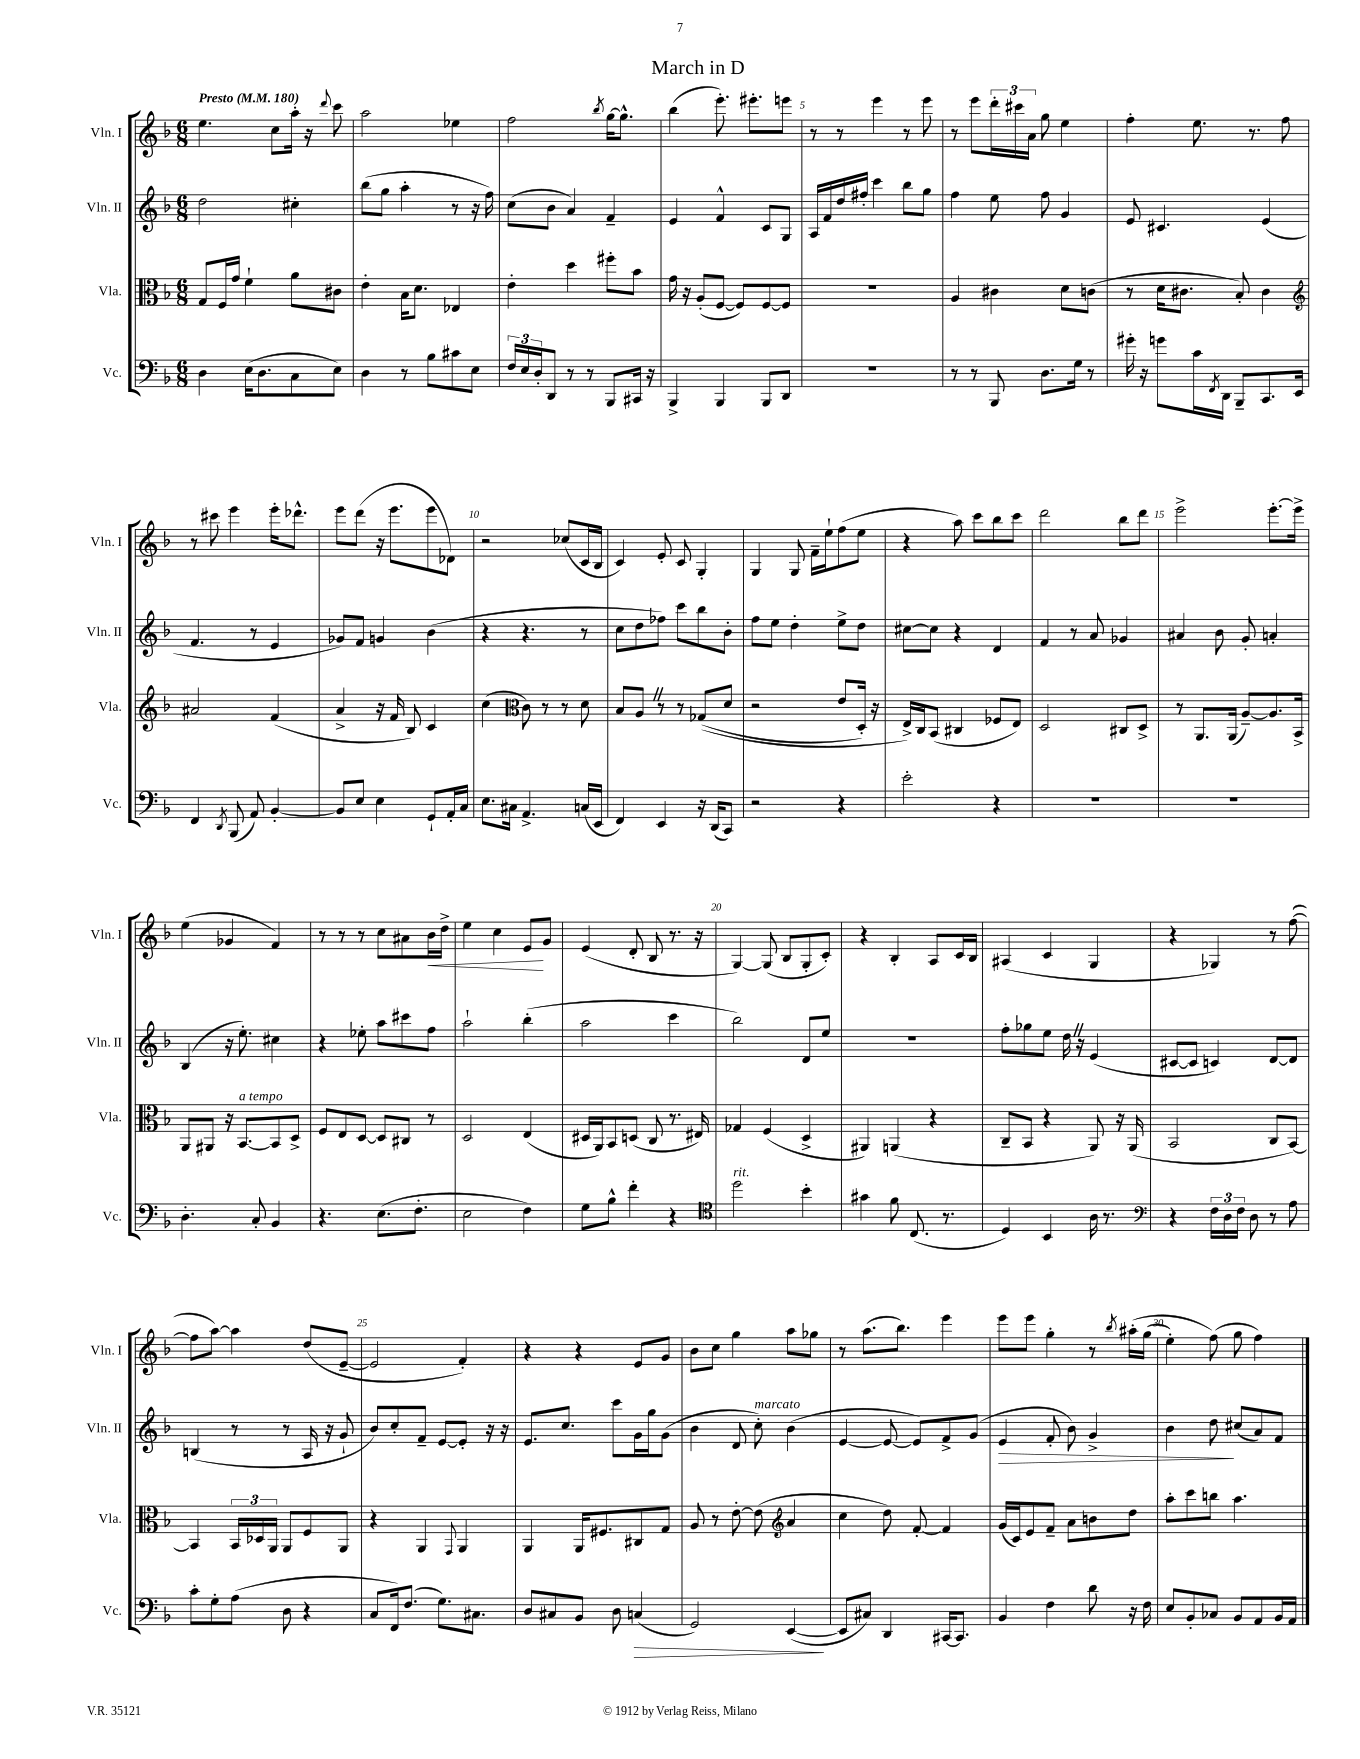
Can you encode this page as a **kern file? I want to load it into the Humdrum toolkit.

**kern	**dynam	**kern	**kern	**dynam	**kern	**dynam
*part4	*part4	*part3	*part2	*part2	*part1	*part1
*staff4	*staff4	*staff3	*staff2	*staff2	*staff1	*staff1
*I"Vc.	*	*I"Vla.	*I"Vln. II	*	*I"Vln. I	*
*I'Vc.	*	*I'Vla.	*I'Vln. II	*	*I'Vln. I	*
*clefF4	*	*clefC3	*clefG2	*	*clefG2	*
*k[b-]	*	*k[b-]	*k[b-]	*	*k[b-]	*
*M6/8	*	*M6/8	*M6/8	*	*M6/8	*
*MM180	*	*MM180	*MM180	*	*MM180	*
=1	=1	=1	=1	=1	=1	=1
!	!	!	!	!	!LO:TX:a:B:t=Presto	!
4D\	.	8G/L	2dd\	.	4.ee\	.
.	.	16F/L	.	.	.	.
.	.	16g/JJ	.	.	.	.
(16E\KL	.	4f`\	.	.	.	.
8.D\	.	.	.	.	.	.
.	.	.	.	.	8cc\L	.
8C\	.	8a\L	4cc#X'\	.	16aa'\Jk	.
.	.	.	.	.	16r	.
.	.	.	.	.	8qqddd/	.
8E\J)	.	8c#X\J	.	.	8ccc\	.
=2	=2	=2	=2	=2	=2	=2
4D\	.	4e'\	(8bb-\L	.	2aa\	.
.	.	.	8gg\J	.	.	.
8r	.	16B-\KL	4aa'\	.	.	.
.	.	8.d\J	.	.	.	.
8B-\L	.	.	.	.	.	.
8c#X\	.	4E-X/	8r	.	4ee-X\	.
8E\J	.	.	16r	.	.	.
.	.	.	16ff\)	.	.	.
=3	=3	=3	=3	=3	=3	=3
24F/LL	.	4e'\	(8cc\L	.	2ff\	.
24E/	.	.	.	.	.	.
24D'/J	.	.	.	.	.	.
8DD/J	.	.	8b-\J	.	.	.
8r	.	4dd\	4a/)	.	.	.
8r	.	.	.	.	.	.
.	.	.	.	.	8qbb-/	.
8BBB-/L	.	8ff#X'\L	4f~/	.	[16gg\KL	.
.	.	.	.	.	8.gg^^\J]	.
16CC#X/Jk	.	8b-\J	.	.	.	.
16r	.	.	.	.	.	.
=4	=4	=4	=4	=4	=4	=4
4BBB-^/	.	16g\	4e/	.	(4bb-\	.
.	.	16r	.	.	.	.
.	.	(8A'/L	.	.	.	.
4BBB-/	.	[8F/J	4f^^/	.	8.eee'\)	.
.	.	8F/L])	.	.	.	.
.	.	.	.	.	8.eee#X'\L	.
8BBB-/L	.	[8F/	8c/L	.	.	.
8DD/J	.	8F/J]	8G/J	.	8eeen\J	.
=5	=5	=5	=5	=5	=5	=5
2.r	.	2.r	16A/LL	.	8r	.
.	.	.	16f/	.	.	.
.	.	.	16dd/	.	8r	.
.	.	.	16ff#X'/JJ	.	.	.
.	.	.	4ccc\	.	4eee\	.
.	.	.	8bb-\L	.	8r	.
.	.	.	8gg\J	.	8eee\	.
=6	=6	=6	=6	=6	=6	=6
8r	.	4A/	4ff\	.	8r	.
8r	.	.	.	.	8eee\L	.
8BBB-/	.	4c#X\	8ee\	.	24ddd'\L	.
.	.	.	.	.	24ccc#X\	.
.	.	.	.	.	24a\JJ	.
8.D\L	.	.	8ff\	.	8gg\	.
.	.	8d\L	4g/	.	4ee\	.
16G\Jk	.	.	.	.	.	.
8r	.	(8cn\J	.	.	.	.
=7	=7	=7	=7	=7	=7	=7
16g#X'\	.	8r	8e/	.	4ff'\	.
16r	.	.	.	.	.	.
8gn\L	.	16d\KL	4.c#X/	.	.	.
.	.	8.c#X\J	.	.	.	.
16c\L	.	.	.	.	8.ee\	.
8qFF/	.	.	.	.	.	.
16DD\JJ	.	.	.	.	.	.
8BBB-~/L	.	8B-'/)	.	.	.	.
.	.	.	.	.	8.r	.
8.CC/	.	4c#\	(4e/	.	.	.
.	.	.	.	.	8ff\	.
16EE/Jk	.	.	.	.	.	.
!!LO:LB:g=z
=8	=8	=8	=8	=8	=8	=8
*	*	*clefG2	*	*	*	*
4FF/	.	2a#X/	4.f/	.	8r	.
.	.	.	.	.	8ccc#X\	.
8qDD/	.	.	.	.	.	.
(8BBB-/	.	.	.	.	4eee\	.
8AA/)	.	.	8r	.	.	.
[4BB-'/	.	(4f/	4e/	.	16eee'\KL	.
.	.	.	.	.	8.ddd-X^^\J	.
=9	=9	=9	=9	=9	=9	=9
8BB-/L]	.	4a^/	8g-X/L)	.	8eee\L	.
8E/J	.	.	8f/J	.	(8ddd\J	.
4E\	.	16r	4gn/	.	16r	.
.	.	16f/	.	.	8.eee\L	.
.	.	8B-/)	.	.	.	.
8GG`/L	.	4c/	(4b-\	.	8eee\	.
16AA'/L	.	.	.	.	8d-X\J)	.
16C/JJ	.	.	.	.	.	.
=10	=10	=10	=10	=10	=10	=10
8.E\L	.	(4cc\	4r	.	2r	.
16C#X\Jk	.	.	.	.	.	.
*	*	*clefC3	*	*	*	*
4.AA^/	.	8c\)	4.r	.	.	.
.	.	8r	.	.	.	.
.	.	8r	.	.	(8cc-X/L	.
(16Cn/LL	.	8d\	8r	.	16c/L	.
16EE/JJ	.	.	.	.	16B-/JJ	.
=11	=11	=11	=11	=11	=11	=11
4FF/)	.	8B-/L	8cc\L	.	4c/)	.
.	.	8AZ/J	8dd\	.	.	.
4EE/	.	8r	8ff-X\J)	.	8e'/	.
.	.	8r	8ccc\L	.	8c/	.
16r	.	((8G-X/L	8bb-\	.	4G'/	.
(16DD/KL	.	.	.	.	.	.
8CC/J)	.	8d/J	8b-'\J	.	.	.
=12	=12	=12	=12	=12	=12	=12
2r	.	2r	8ff\L	.	4G/	.
.	.	.	8ee\J	.	.	.
.	.	.	4dd'\	.	8G/	.
.	.	.	.	.	16f~\LL	.
.	.	.	.	.	16ee`\J	.
4r	.	8e/L	8ee^\L	.	(8ff\	.
.	.	16D'/Jk)	8dd\J	.	8ee\J	.
.	.	16r	.	.	.	.
=13	=13	=13	=13	=13	=13	=13
2e'\	.	16E^/LL)	[8cc#X\L	.	4r	.
.	.	16C/J	.	.	.	.
.	.	(8BB-/J	8cc#\J]	.	.	.
.	.	4C#X/	4r	.	8aa\)	.
.	.	.	.	.	8ccc\L	.
4r	.	8F-X/L	4d/	.	8bb-\	.
.	.	8E/J)	.	.	8ccc\J	.
=14	=14	=14	=14	=14	=14	=14
2.r	.	2D/	4f/	.	2ddd\	.
.	.	.	8r	.	.	.
.	.	.	8a/	.	.	.
.	.	8C#X/L	4g-X/	.	8bb-\L	.
.	.	8D^/J	.	.	8ddd\J	.
=15	=15	=15	=15	=15	=15	=15
2.r	.	8r	4a#X/	.	2eee^\	.
.	.	8.AA/L	.	.	.	.
.	.	.	8b-\	.	.	.
.	.	(16AA/Jk	.	.	.	.
.	.	[8A~/L)	8g'/	.	.	.
.	.	8.A/]	4an'/	.	[8.eee'\L	.
.	.	16BB-^/Jk	.	.	16eee^\Jk]	.
!!LO:LB:g=z
=16	=16	=16	=16	=16	=16	=16
4.D'\	.	8AA/L	(4B-/	.	(4ee\	.
.	.	8AA#X/J	.	.	.	.
.	.	16r	16r	.	4g-X/	.
!	!	!LO:TX:a:i:t=a tempo	!	!	!	!
.	.	[8.BB-/L	8.ee'\)	.	.	.
8C'/	.	.	.	.	.	.
4BB-/	.	8BB-/]	4cc#X\	.	4f/)	.
.	.	8D^/J	.	.	.	.
=17	=17	=17	=17	=17	=17	=17
4.r	.	8F/L	4r	.	8r	.
.	.	8E/	.	.	8r	.
.	.	[8D/J	8ee-X'\	.	8r	.
(8.E\L	.	8D/L]	8aa\L	.	8cc\L	.
.	.	8C#X/J	8ccc#X\	.	8a#X\	.
8.F'\J	.	.	.	.	.	.
!	!	!	!	!	!	!LO:HP:b
.	.	8r	8ff\J	.	16b-\L	<
.	.	.	.	.	16dd^\JJ	.
=18	=18	=18	=18	=18	=18	=18
2E\	.	2D/	2aa`\	.	4ee\	.
.	.	.	.	.	4cc\	.
4F\)	.	(4E/	(4bb-'\	.	8e/L	.
.	.	.	.	.	8g/J	[
=19	=19	=19	=19	=19	=19	=19
8G\L	.	16D#X/LL	2aa\	.	(4e/	.
.	.	16AA/J)	.	.	.	.
8B-^^\J	.	8BB-/	.	.	.	.
4f'\	.	(8Dn/J	.	.	8d'/	.
.	.	8C/	.	.	8B-/	.
4r	.	8.r	4ccc\	.	8.r	.
.	.	16E#X/)	.	.	16r	.
=20	=20	=20	=20	=20	=20	=20
*clefC4	*	*	*	*	*	*
!LO:TX:a:i:t=rit.	!	!	!	!	!	!
2dd\	.	4G-X/	2bb-\)	.	[4G/)	.
.	.	(4F/	.	.	(8G/]	.
.	.	.	.	.	8B-/L	.
4b-'\	.	4D^/	8d/L	.	8G'/	.
.	.	.	8ee/J	.	8c'/J)	.
=21	=21	=21	=21	=21	=21	=21
4g#X\	.	4AA#X/)	2.r	.	4r	.
8f\	.	(4AAn/	.	.	4B-'/	.
(8.C/	.	.	.	.	.	.
.	.	4r	.	.	8A/L	.
8.r	.	.	.	.	.	.
.	.	.	.	.	16c/L	.
.	.	.	.	.	16B-/JJ	.
=22	=22	=22	=22	=22	=22	=22
4D/)	.	8C~/L	8ff'\L	.	(4A#X/	.
.	.	8BB-/J	8gg-X\	.	.	.
4BB-/	.	4r	8ee\J	.	4c/	.
.	.	.	16ddZ\	.	.	.
.	.	.	16r	.	.	.
16A\	.	8AA/)	(4e/	.	4G/	.
8.r	.	.	.	.	.	.
.	.	16r	.	.	.	.
.	.	(16AA/	.	.	.	.
=23	=23	=23	=23	=23	=23	=23
*clefF4	*	*	*	*	*	*
4r	.	2BB-/	[8c#X/L	.	4r	.
.	.	.	8c#/J]	.	.	.
24F\LL	.	.	4cn/)	.	4G-X/)	.
24D\	.	.	.	.	.	.
24F\JJ	.	.	.	.	.	.
8D\	.	.	.	.	.	.
8r	.	8C/L	[8d/L	.	8r	.
8A\	.	[8BB-/J)	8d/J]	.	([8ff\	.
!!LO:LB:g=z
=24	=24	=24	=24	=24	=24	=24
8c'\L	.	4BB-/]	(4Bn/	.	8ff\L]	.
8G'\	.	.	.	.	[8aa\J)	.
(8A\J	.	24BB-/LL	8r	.	4aa\]	.
.	.	24D-X/	.	.	.	.
.	.	24AA/JJ	.	.	.	.
8D\	.	8AA/L	8r	.	.	.
4r	.	8F/	16A/	.	(8dd/L	.
.	.	.	16r	.	.	.
.	.	8AA/J	8g`/	.	[8e~/J	.
=25	=25	=25	=25	=25	=25	=25
8C/L	.	4r	8b-/L)	.	2e/]	.
16FF/k)	.	.	8cc'/	.	.	.
(8.F/J	.	.	.	.	.	.
.	.	4AA/	8f~/J	.	.	.
8.G\L)	.	.	[8e/L	.	.	.
.	.	8qqGG/	.	.	.	.
.	.	4AA/	8e'/J]	.	4f'/)	.
8.C#X\J	.	.	.	.	.	.
.	.	.	16r	.	.	.
.	.	.	16r	.	.	.
=26	=26	=26	=26	=26	=26	=26
8D/L	.	4AA/	8.e/L	.	4r	.
8C#X/	.	.	.	.	.	.
.	.	.	8.cc/J	.	.	.
8BB-/J	.	16AA/KL	.	.	4r	.
.	.	8.F#X/	.	.	.	.
8D\	.	.	8ccc\L	.	.	.
!	!LO:HP:b	!	!	!	!	!
(4Cn/	>	8C#X/	16g\L	.	8e/L	.
.	.	.	16gg\J	.	.	.
.	.	8G/J	(8g\J	.	8g/J	.
=27	=27	=27	=27	=27	=27	=27
2GG/)	.	8A/	4b-\	.	8b-\L	.
.	.	8r	.	.	8cc\J	.
.	.	[8e'\	8d/	.	4gg\	.
!	!	!	!LO:TX:a:i:t=marcato	!	!	!
.	.	(8e\]	8cc'\)	.	.	.
*	*	*clefG2	*	*	*	*
([4EE/	.	4a/	(4b-\	.	8aa\L	.
.	.	.	.	.	8gg-X\J	.
.	]	.	.	.	.	.
=28	=28	=28	=28	=28	=28	=28
8EE/L]	.	4cc\	[4e/	.	8r	.
8C#X/J)	.	.	.	.	(8.aa\L	.
4DD/	.	8dd\)	8e/_	.	.	.
.	.	.	.	.	8.bb-\J)	.
.	.	[8f'/	8e/L])	.	.	.
[16CC#X/KL	.	4f/]	8f^/	.	4eee\	.
8.CC#/J]	.	.	.	.	.	.
.	.	.	(8g/J	.	.	.
=29	=29	=29	=29	=29	=29	=29
!	!	!	!	!LO:HP:b	!	!
4BB-/	.	(16g/LL	4e/	>	8eee\L	.
.	.	16c/J)	.	.	.	.
.	.	8e/	.	.	8eee\J	.
4F\	.	8f~/J	8f'/	.	4gg'\	.
.	.	8a\L	8b-\)	.	.	.
8d\	.	8bn\	4g^/	.	8r	.
.	.	.	.	.	8qbb-/	.
16r	.	8dd\J	.	.	(16aa#X'\LL	.
16F\	.	.	.	.	(16gg\JJ	.
=30	=30	=30	=30	=30	=30	=30
8E/L	.	8aa'\L	4b-\	.	4ee'\)	.
8BB-'/	.	8ccc\	.	.	.	.
8C-X/J	.	8bbn\J	8dd\	.	(8ff\)	.
8BB-/L	.	4.aa\	(8cc#X/L	]	8gg\	.
8AA/	.	.	8a/)	.	4ff\)	.
16BB-/L	.	.	8f/J	.	.	.
16AA/JJ	.	.	.	.	.	.
==	==	==	==	==	==	==
*-	*-	*-	*-	*-	*-	*-
